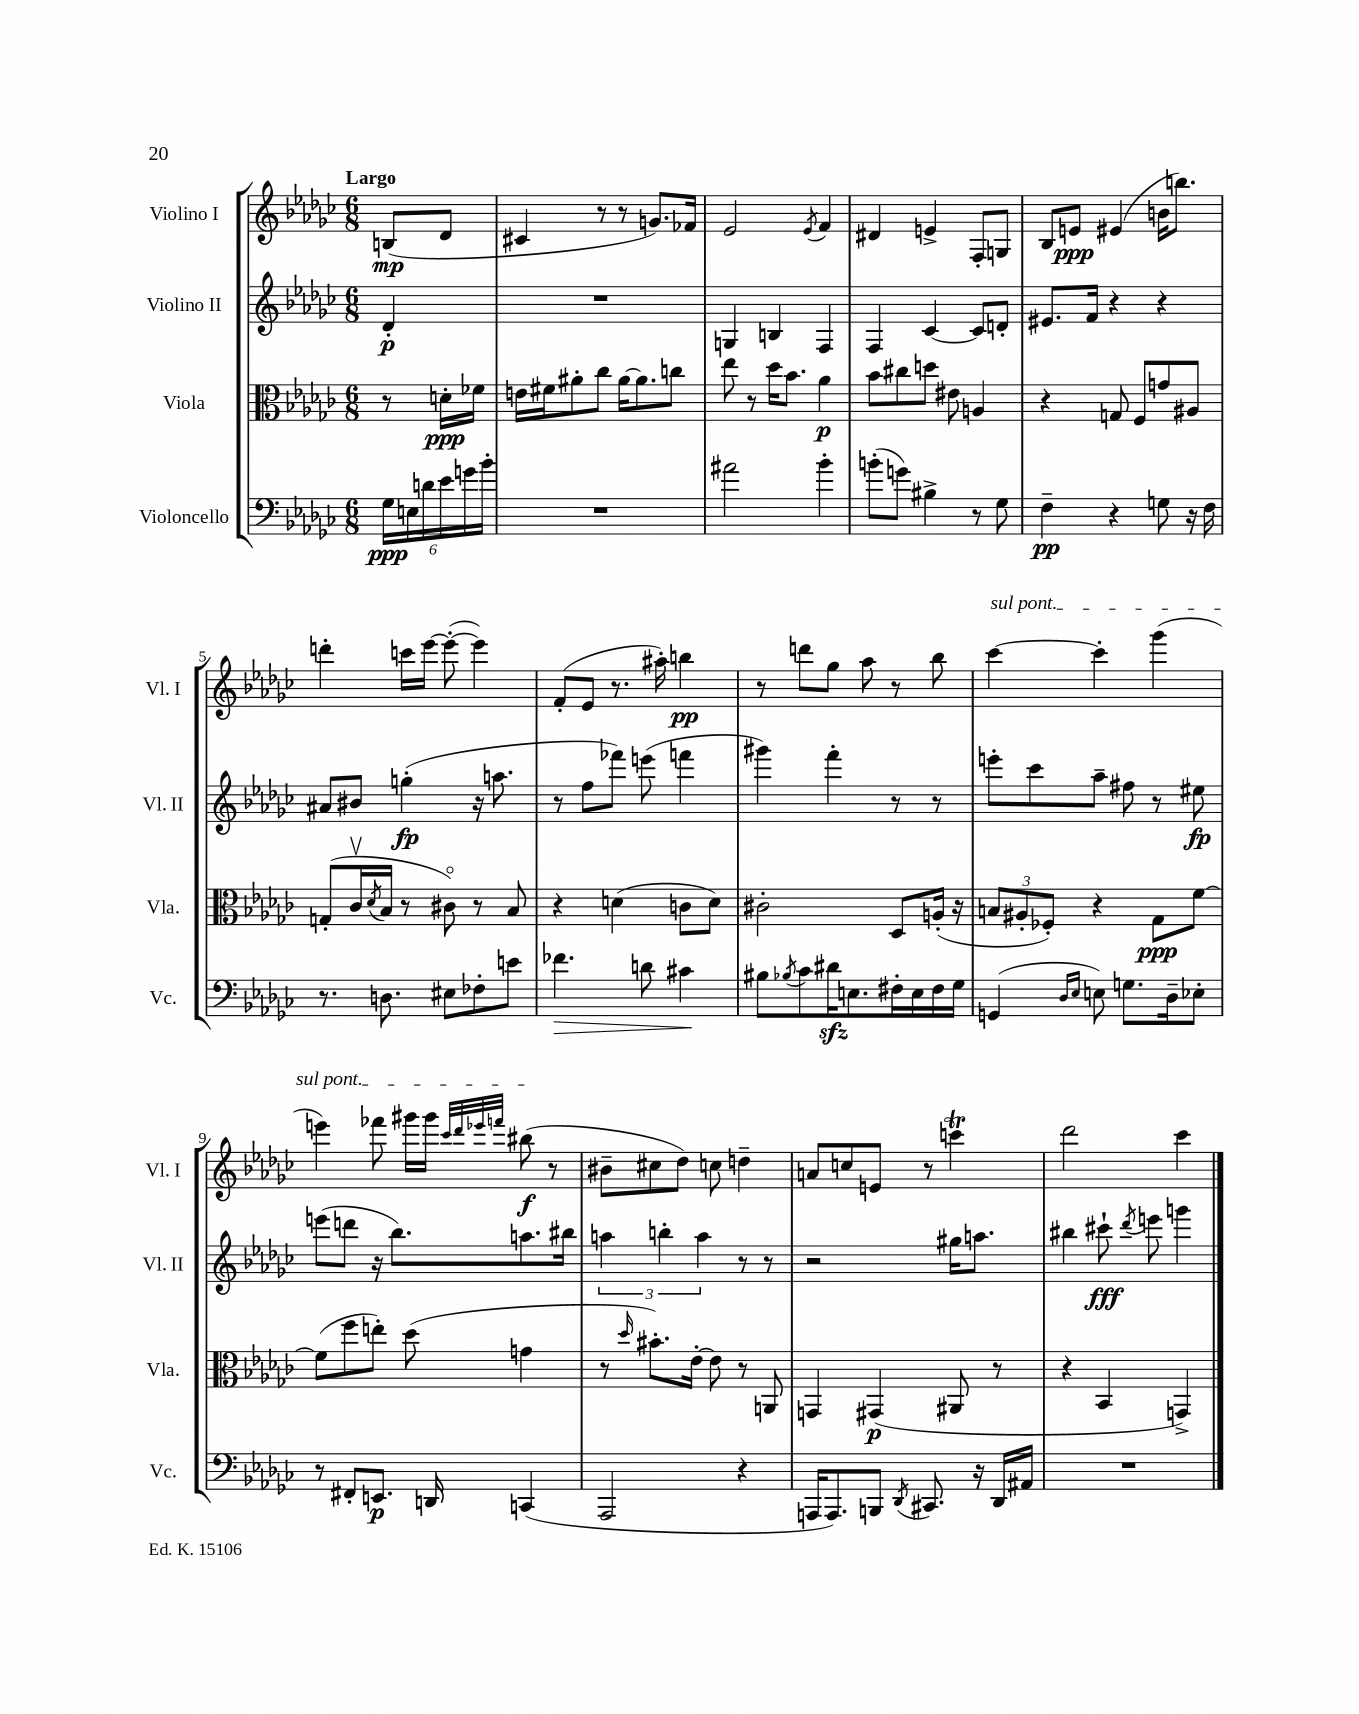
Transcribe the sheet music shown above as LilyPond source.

<<
\new StaffGroup <<
\new Staff = "s0" \with { instrumentName = "Violino I" shortInstrumentName = "Vl. I" } {
    \clef treble \key ges \major \numericTimeSignature \time 6/8 \partial 4 \tempo "Largo"
    b8\mp( des'8 |
    cis'4 r8 r8 g'8.) fes'16 |
    ees'2 \acciaccatura { ees'8 } f'4 |
    dis'4 e'4-> f8-. g8 |
    bes8 e'8\ppp eis'4( b'16 b''8.) |
    d'''4-. c'''16 ees'''16~ ees'''8~-.( ees'''4) |
    f'8-.( ees'8 r8. ais''16-.) b''4\pp |
    r8 d'''8 ges''8 aes''8 r8 bes''8 |
    \once \override TextSpanner.bound-details.left.text = \markup { \italic "sul pont." } ces'''4~\startTextSpan ces'''4-. ges'''4( |
    e'''4) fes'''8 gis'''16 gis'''16 \grace { ces'''32 des'''32 ees'''32 f'''32 } bis''8\f\stopTextSpan( r8 |
    bis'8-- cis''8 des''8) c''8 d''4-- |
    a'8 c''8 e'8 r8 c'''4\trill |
    des'''2 ces'''4 \bar "|." |
}
\new Staff = "s1" \with { instrumentName = "Violino II" shortInstrumentName = "Vl. II" } {
    \clef treble \key ges \major \numericTimeSignature \time 6/8 \partial 4
    des'4-.\p |
    R2. |
    g4 b4 f4 |
    f4 ces'4~ ces'8 d'8-. |
    eis'8. f'16 r4 r4 |
    ais'8 bis'8 g''4-.\fp( r16 a''8. |
    r8 f''8 fes'''8) e'''8( f'''4 |
    gis'''4) f'''4-. r8 r8 |
    e'''8-. ces'''8 aes''8-- fis''8 r8 eis''8\fp |
    e'''8( d'''8 r16 bes''8.) a''8. bis''16 |
    \tuplet 3/2 { a''4 b''4-. a''4 } r8 r8 |
    r2 gis''16 a''8. |
    bis''4 cis'''8-!\fff \acciaccatura { des'''8 } e'''8 g'''4 \bar "|." |
}
\new Staff = "s2" \with { instrumentName = "Viola" shortInstrumentName = "Vla." } {
    \clef alto \key ges \major \numericTimeSignature \time 6/8 \partial 4
    r8 d'16-.\ppp fes'16 |
    e'16 fis'16 ais'8-. ces''8 ais'16~ ais'8. c''8 |
    ees''8 r8 des''16 bes'8. aes'4\p |
    bes'8 cis''8 d''8 eis'8 a4 |
    r4 g8 f8 g'8 ais8 |
    g8-.( ces'16\upbow \acciaccatura { des'8 } bes16 r8 cis'8\flageolet) r8 bes8 |
    r4 d'4( c'8 d'8) |
    cis'2-. des8 a16-.( r16 |
    \tuplet 3/2 { b8 ais8-. fes8-.) } r4 ges8\ppp f'8~ |
    f'8( f''8 e''8-.) des''8( g'4 |
    r8 \grace { des''16 } bis'8.-.) ees'16~-. ees'8 r8 a,8 |
    g,4 gis,4\p( ais,8 r8 |
    r4 bes,4 g,4->) \bar "|." |
}
\new Staff = "s3" \with { instrumentName = "Violoncello" shortInstrumentName = "Vc." } {
    \clef bass \key ges \major \numericTimeSignature \time 6/8 \partial 4
    \tuplet 6/4 { ges16\ppp e16 d'16 ees'16 g'16 bes'16-. } |
    R2. |
    ais'2 bes'4-. |
    b'8-.( g'8) bis4-> r8 ges8 |
    f4--\pp r4 g8 r16 f16 |
    r8. d8. eis8 fes8-. e'8 |
    fes'4.\> d'8 cis'4\! |
    bis8 \acciaccatura { bes8 } ces'8 dis'16\sfz e8. fis16-. e16 fis16 ges16 |
    g,4( \grace { des16 ees16 } e8) g8. des16-- ees8-. |
    r8 fis,8-. e,8.\p d,16 c,4( |
    aes,,2 r4 |
    a,,16 a,,8.) b,,8 \acciaccatura { des,8 } cis,8. r16 des,16 ais,16 |
    R2. \bar "|." |
}
>>
>>
